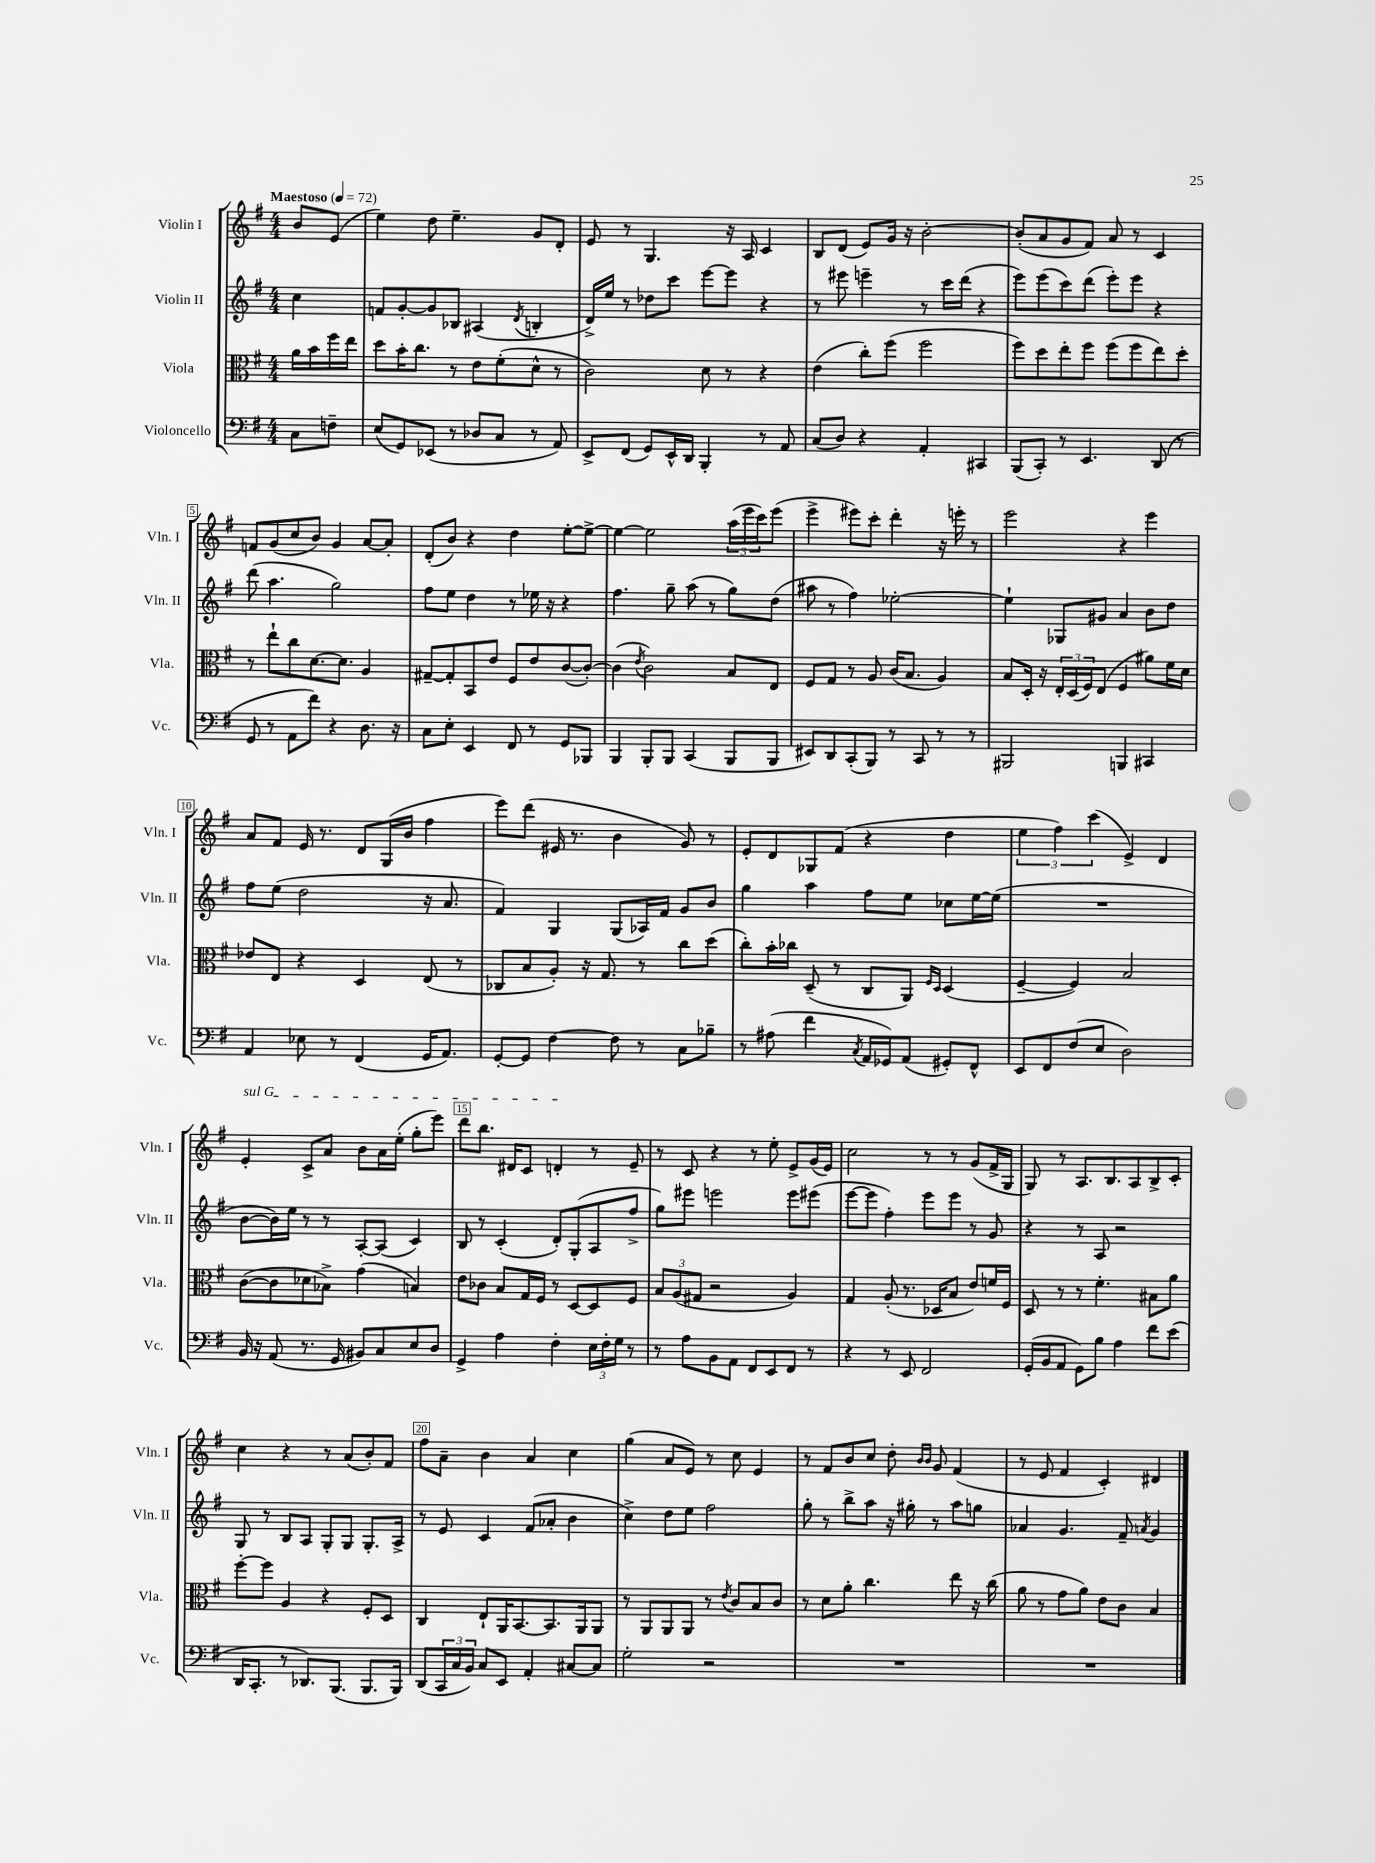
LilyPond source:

<<
\new StaffGroup <<
\new Staff = "s0" \with { instrumentName = "Violin I" shortInstrumentName = "Vln. I" } {
    \clef treble \key g \major \numericTimeSignature \time 4/4 \partial 4 \tempo "Maestoso" 4 = 72
    b'8 e'8( |
    e''4) d''8 e''4.-- g'8 d'8-. |
    e'8 r8 g4. r16 a16 c'4 |
    b8 d'8( e'8) g'16 r16 b'2~-. |
    b'8-.( a'8 g'8 fis'8) a'8 r8 c'4 |
    f'8 g'8( c''8 b'8) g'4 a'8~ a'8-. |
    d'8-.( b'8) r4 d''4 e''8~-. e''8~-> |
    e''4~ e''2 \tuplet 3/2 { a''16( e'''16 c'''16) } e'''8( |
    e'''4-> eis'''8) c'''8-. d'''4-. r16 e'''16-. r8 |
    e'''2 r4 e'''4 |
    a'8 fis'8 e'16 r8. d'8 g16( b'16 fis''4 |
    e'''8) d'''8( eis'16 r8. b'4 g'8) r8 |
    e'8-. d'8 ges8 fis'8( r4 d''4 |
    \tuplet 3/2 { e''4 fis''4) c'''4( } e'4->) d'4 |
    \once \override TextSpanner.bound-details.left.text = \markup { \italic "sul G" } e'4-.\startTextSpan c'8-> a'8 b'8 a'16 e''16-.( g''8-. e'''8) |
    d'''8 b''8. dis'16 c'8 d'4-.\stopTextSpan r8 e'8-- |
    r8 c'8 r4 r8 e''8-. e'8-> g'16( e'16) |
    c''2 r8 r8 g'8( fis'16-> g16 |
    g8) r8 a8. b8. a8 b8-> c'8-. |
    c''4 r4 r8 a'8( b'8-.) fis'8 |
    fis''8 a'8-- b'4 a'4 c''4 |
    g''4( a'8 e'8) r8 c''8 e'4 |
    r8 fis'8 b'8 c''8 d''8-. \grace { b'16 b'16 } g'8 fis'4( |
    r8 e'8 fis'4 c'4-.) dis'4 \bar "|." |
}
\new Staff = "s1" \with { instrumentName = "Violin II" shortInstrumentName = "Vln. II" } {
    \clef treble \key g \major \numericTimeSignature \time 4/4 \partial 4
    c''4 |
    f'8 g'8~-. g'8 bes8 ais4( \acciaccatura { d'8 } b4-. |
    d'16->) e''16 r8 des''8 c'''8 e'''8~ e'''8 r4 |
    r8 eis'''8 e'''4-- r8 c'''16 d'''16( r4 |
    e'''8) e'''8( c'''8) d'''8( e'''8-.) e'''8 r4 |
    d'''8( a''4. g''2) |
    fis''8 e''8 d''4 r8 ees''16 r16 r4 |
    fis''4. g''8-- a''8( r8 g''8) d''8( |
    ais''8 r8 fis''4) ees''2~-. |
    ees''4-! ges8 gis'8 a'4 b'8 d''8 |
    fis''8 e''8( d''2 r16 a'8. |
    fis'4) g4 g8( aes16) fis'16 g'8 b'8 |
    g''4 a''4 fis''8 e''8 ces''8 e''16~ e''16( |
    R1 |
    b'8~ b'16) e''16 r8 r8 a8~-. a8( c'4) |
    b8 r8 c'4-.( d'8-.) g8-.( a8 fis''8-> |
    g''8) eis'''8 e'''2 e'''8 eis'''8( |
    e'''8~ e'''8 fis''4-.) e'''8 e'''8 r8 g'8 |
    r4 r8 a8 r2 |
    g8 r8 b8 a8 g8-. g8 g8.-. a16-> |
    r8 e'8 c'4 fis'8( aes'8-. b'4 |
    c''4->) d''8 e''8 fis''2 |
    g''8-. r8 b''8-> a''8 r16 gis''16-. r8 a''8 g''8 |
    aes'4 g'4. fis'8-- \acciaccatura { a'8 } g'4 \bar "|." |
}
\new Staff = "s2" \with { instrumentName = "Viola" shortInstrumentName = "Vla." } {
    \clef alto \key g \major \numericTimeSignature \time 4/4 \partial 4
    a'16 b'16 fis''16 e''16 |
    d''8 b'16-. c''8. r8 e'8 fis'8-.( d'8-^ r8 |
    c'2) d'8 r8 r4 |
    e'4( c''8-.) fis''8( fis''2 |
    fis''8) d''8 e''8-. fis''8 fis''8( fis''8 e''8) d''8-. |
    r8 e''8-! c''8 d'8.~ d'8. a4 |
    gis8~-- gis8-. b,8 e'8 fis8 e'8 c'8~( c'8~-.) |
    c'4( \acciaccatura { e'8 } c'2) b8 e8 |
    fis8 g8 r8 a8 c'16( b8. a4) |
    b8 d16-. r16 \tuplet 3/2 { e16-. d16( fis16) } e8( fis4 ais'8) fis'16 d'16 |
    ees'8 e8 r4 d4 e8( r8 |
    ces8 b8 a8-.) r16 g8. r8 c''8 d''8( |
    c''8-.) b'16-. ces''16 d8--( r8 c8 a,8) \grace { fis16 d16 } d4( |
    fis4~-- fis4) b2 |
    c'8~( c'8 des'8 bes8->) g'4( b4) |
    e'8 ces'8 b8 g16 fis16 r8 d8~ d8 fis8 |
    \tuplet 3/2 { b8 a8( gis8 } r2 a4) |
    g4 a8-.( r8. des16 b8 e'8) f'16 fis16 |
    d8 r8 r8 fis'4.-. bis8 a'8 |
    fis''8~-. fis''8 a4 r4 fis8-. d8 |
    c4 e8-! a,16 b,8.~ b,8. a,16 a,8 |
    r8 a,8 a,8 a,8 r8 \acciaccatura { e'8 } c'8 b8 c'8 |
    r8 d'8 a'8-. c''4. e''8 r16 c''16( |
    a'8 r8 g'8 a'8) e'8 c'8 b4 \bar "|." |
}
\new Staff = "s3" \with { instrumentName = "Violoncello" shortInstrumentName = "Vc." } {
    \clef bass \key g \major \numericTimeSignature \time 4/4 \partial 4
    c8 f8-- |
    e8( g,8) ees,8( r8 des8 c8 r8 a,8) |
    e,8-> fis,8( g,8) e,16-^ d,16 b,,4-. r8 a,8 |
    c8( d8) r4 a,4-. cis,4 |
    b,,8( c,8-.) r8 e,4. d,8( r8 |
    g,8 r8 a,8 fis'8) r4 d8. r16 |
    c8 e8-. e,4 fis,8 r8 g,8 bes,,8 |
    b,,4 b,,8-. b,,8 c,4( b,,8 b,,8 |
    eis,8) d,8 c,8-.( b,,8) r8 c,8 r8 r8 |
    bis,,2 b,,4 cis,4 |
    a,4 ees8 r8 fis,4( g,16 a,8.) |
    g,8~-. g,8 fis4~ fis8 r8 c8 bes8-- |
    r8 ais8( fis'4 \acciaccatura { c8 } a,16 ges,16) a,8( gis,8-.) fis,8-^ |
    e,8 fis,8 fis8( e8 d2) |
    b,16 r16 a,8( r8. g,16 bis,8) c8 e8 d8 |
    g,4-> a4 fis4-. \tuplet 3/2 { e16 fis16-. g16 } r8 |
    r8 a8 b,8 a,8 fis,8 e,8 fis,8 r8 |
    r4 r8 e,8 fis,2 |
    g,16-.( b,16 a,8 g,8) b8 a4 fis'8 e'8( |
    d,16 c,8.-. r8 des,8.) b,,8.( b,,8. b,,16) |
    d,8( \tuplet 3/2 { c,16 c16 b,16) } c8 e,8 a,4-. cis8~ cis8 |
    g2-. r2 |
    R1 |
    R1 \bar "|." |
}
>>
>>
\layout { \context { \Score \override BarNumber.break-visibility = ##(#f #t #t) barNumberVisibility = #(every-nth-bar-number-visible 5) \override BarNumber.stencil = #(make-stencil-boxer 0.1 0.3 ly:text-interface::print) } }
